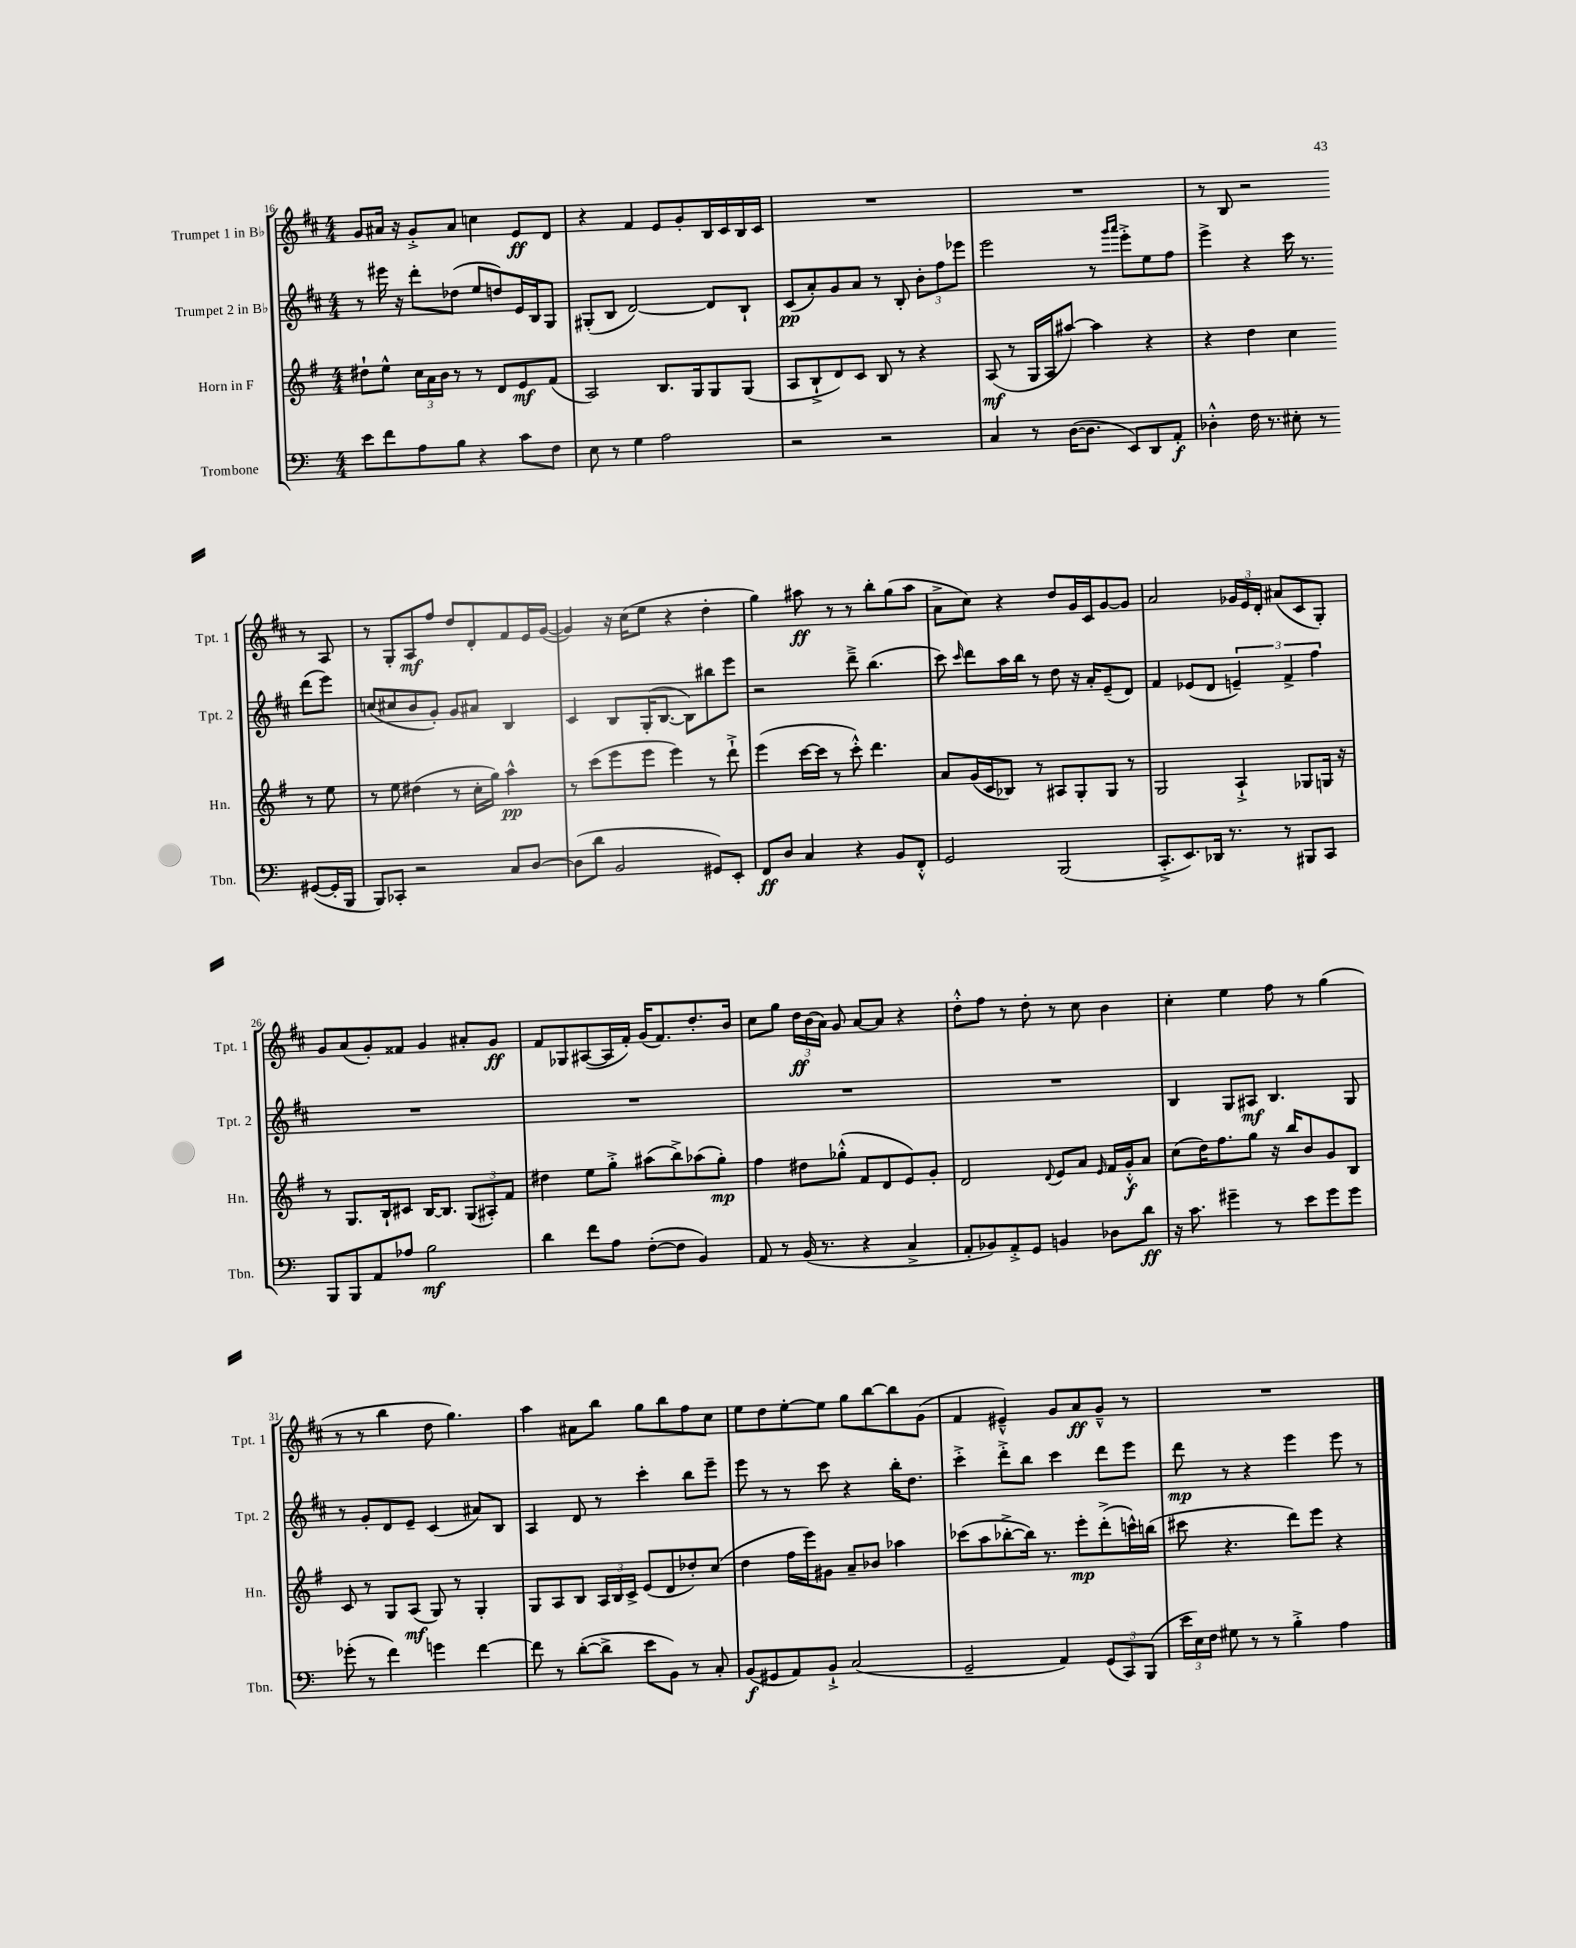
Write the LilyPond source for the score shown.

<<
\new StaffGroup <<
\new Staff = "s0" \with { instrumentName = "Trumpet 1 in Bb" shortInstrumentName = "Tpt. 1" } {
    \clef treble \key d \major \numericTimeSignature \time 4/4
    \autoBeamOff g'8[ ais'16] r16 g'8[-.-> ais'8] c''4 e'8[\ff d'8] |
    r4 fis'4 e'8[ g'8-. b16 cis'16 b16 cis'16] |
    R1 |
    R1 |
    r8 b8 r2 r8 a8 |
    r8 g8[-. a8\mf fis''8] d''8[ d'8-. fis'8 e'16 g'16]~( |
    g'4) r16 cis''16[( e''8] r4 d''4-. |
    g''4) ais''8\ff r8 r8 b''8[-. g''8( ais''8] |
    a'8[-> cis''8]) r4 d''8[ g'16 cis'16 g'8~ g'8] |
    a'2 \tuplet 3/2 { ges'16[ e'16 d'16]-. } ais'8[( cis'8 g8]-.) |
    g'8[ a'8( g'8-.) fisis'8] g'4 ais'8[-. g'8]\ff |
    fis'8[ ges8 ais8~( ais16 fis'16]-.) g'16[( fis'8.) d''8.-. b'16] |
    cis''8[ g''8] \tuplet 3/2 { d''16[\ff b'16( a'16]) } g'8 a'8[~ a'8] r4 |
    d''8[-.-^ fis''8] r8 d''8-. r8 cis''8 b'4 |
    cis''4-. e''4 fis''8 r8 g''4( |
    r8 r8 b''4 d''8 g''4.) |
    a''4 ais'8[ b''8] g''8[ b''8 fis''8 cis''8] |
    e''8[ d''8 e''8~-. e''8] g''8[ b''8~ b''8 g'8]( |
    fis'4 eis'4---^) g'8[ a'8\ff g'8]---^ r8 |
    R1 \bar "|." |
}
\new Staff = "s1" \with { instrumentName = "Trumpet 2 in Bb" shortInstrumentName = "Tpt. 2" } {
    \clef treble \key d \major \numericTimeSignature \time 4/4
    \autoBeamOff r8 eis'''16 r16 d'''8[-. des''8]( e''8[ d''8) e'16 b16 g8] |
    gis8[-.( b8] d'2~) d'8[ b8]-! |
    cis'8[\pp( a'8-.) g'8 a'8] r8 b8-. \tuplet 3/2 { b'8[-. fis''8 ees'''8] } |
    e'''2 r8 \grace { g'''16[ a'''16] } e'''8[-.-> e''8 fis''8] |
    e'''4-> r4 cis'''16 r8. d'''8[( e'''8]) |
    c''8[( cis''8 b'8 g'8]-.) g'8[ ais'8] b4 |
    cis'4 b8[ g16-.( b8.]~ b8[) bis''8 e'''8] |
    r2 d'''8---> b''4.( |
    cis'''8) \grace { cis'''16 } d'''8[ a''16 b''16] r8 d''8 r16 a'16[-. e'8--( d'8]) |
    fis'4 ees'8[( d'8] \tuplet 3/2 { e'4--) fis'4-> fis''4 } |
    R1 |
    R1 |
    R1 |
    R1 |
    b4 g8[ ais8]\mf b4. g8 |
    r8 g'8[-. d'8 e'8]-- cis'4( ais'8[) b8] |
    a4 d'8 r8 cis'''4-. b''8[ e'''8]-- |
    e'''8 r8 r8 cis'''8 r4 b''16[-. d''8.] |
    cis'''4-.-> d'''8[-.-> b''8] cis'''4 d'''8[ e'''8] |
    d'''8\mp r8 r4 e'''4 e'''8 r8 \bar "|." |
}
\new Staff = "s2" \with { instrumentName = "Horn in F" shortInstrumentName = "Hn." } {
    \clef treble \key g \major \numericTimeSignature \time 4/4
    \autoBeamOff dis''8[-! e''8]-^ \tuplet 3/2 { c''16[ a'16 b'16] } r8 r8 d'8[ e'8\mf fis'8]( |
    a2) b8.[ g16 g8 g8]( |
    a8[ b8-!-> d'8) c'8] b8 r8 r4 |
    a8\mf( r8 g16[ a16 ais''8]~) ais''4 r4 |
    r4 d''4 c''4 r8 e''8 |
    r8 e''8 dis''4( r8 c''16[-. g''16]) a''4-^\pp |
    r8 c'''8[( e'''8 e'''8] e'''4) r8 d'''8-!-> |
    e'''4( c'''16[~ c'''16] r8 c'''8-.-^) d'''4. |
    a'8[ g'16( c'16 bes8]) r8 ais8[ g8-. g8] r8 |
    g2 a4-!-> ges8[ g16] r16 |
    r8 g8.[ b16-! cis'8] b16[~ b8.] \tuplet 3/2 { g8[( ais8-.) fis'8] } |
    dis''4 e''8[ g''8]-.-> ais''8[( b''8->) aes''8( g''8]-.\mp) |
    fis''4 dis''8[ ges''8]-.-^( fis'8[ d'8 e'8) g'8]-. |
    d'2 \appoggiatura { d'8 } e'8[ a'8] \grace { e'16 } fis'16[ g'16-.-^\f a'8] |
    c''8[( d''16) fis''8. g''8] r16 b''16[ b'8 g'8 b8] |
    c'8 r8 g8[ a8]\mf( g8) r8 g4-. |
    g8[ a8 b8] \tuplet 3/2 { a16[ b16 c'16]-> } e'8[( d'8 des''8-.) c''8]( |
    d''4 fis''16[ e'''16) gis'8] a'8[-- bes'8] aes''4 |
    ces'''8[( a''8 bes''8~-.-> bes''16]) r8. e'''8[-.\mp d'''8-.->( c'''16-^) b''16]( |
    cis'''8 r4. d'''8[) e'''8] r4 \bar "|." |
}
\new Staff = "s3" \with { instrumentName = "Trombone" shortInstrumentName = "Tbn." } {
    \clef bass \key c \major \numericTimeSignature \time 4/4
    \autoBeamOff e'8[ f'8 a8 b8] r4 c'8[ f8] |
    e8 r8 g4 a2 |
    r2 r2 |
    c4 r8 d16[~( d8.] e,8[) d,8 a,8]-.\f |
    des4-.-^ f16 r8. eis8-. r8 gis,8[~( gis,16-. b,,16] |
    b,,8[) ces,8]-. r2 c8[ d8]~ |
    d8[( d'8] b,2 gis,8[) e,8]-. |
    f,8[\ff d8] c4 r4 b,8[ f,8]-.-^ |
    g,2 b,,2( |
    c,8.[-.-> e,8.) des,16] r8. r8 bis,,8[ c,8] |
    b,,8[ b,,8 a,8 aes8] b2\mf |
    d'4 f'8[ a8] f8[~-.( f8] b,4) |
    a,8 r8 b,16( r8. r4 c4-> |
    a,8[-. bes,8) a,8-.-> g,8] b,4 des8[ d'8]\ff |
    r16 c'8. gis'4-- r8 e'8[ gis'8 gis'8] |
    ges'8-.( r8 f'4) g'4 f'4~ |
    f'8 r8 d'8[~-.( d'8]-> e'8[ b,8]) r8 c8-. |
    b,8[\f( gis,8 a,8) b,8]-!-> c2( |
    g,2-- a,4) \tuplet 3/2 { g,8[( c,8) b,,8]( } |
    \tuplet 3/2 { e'16[ e16) f16] } gis8 r8 r8 b4-.-> a4 \bar "|." |
}
>>
>>
\layout { \context { \Score currentBarNumber = #16 } }
